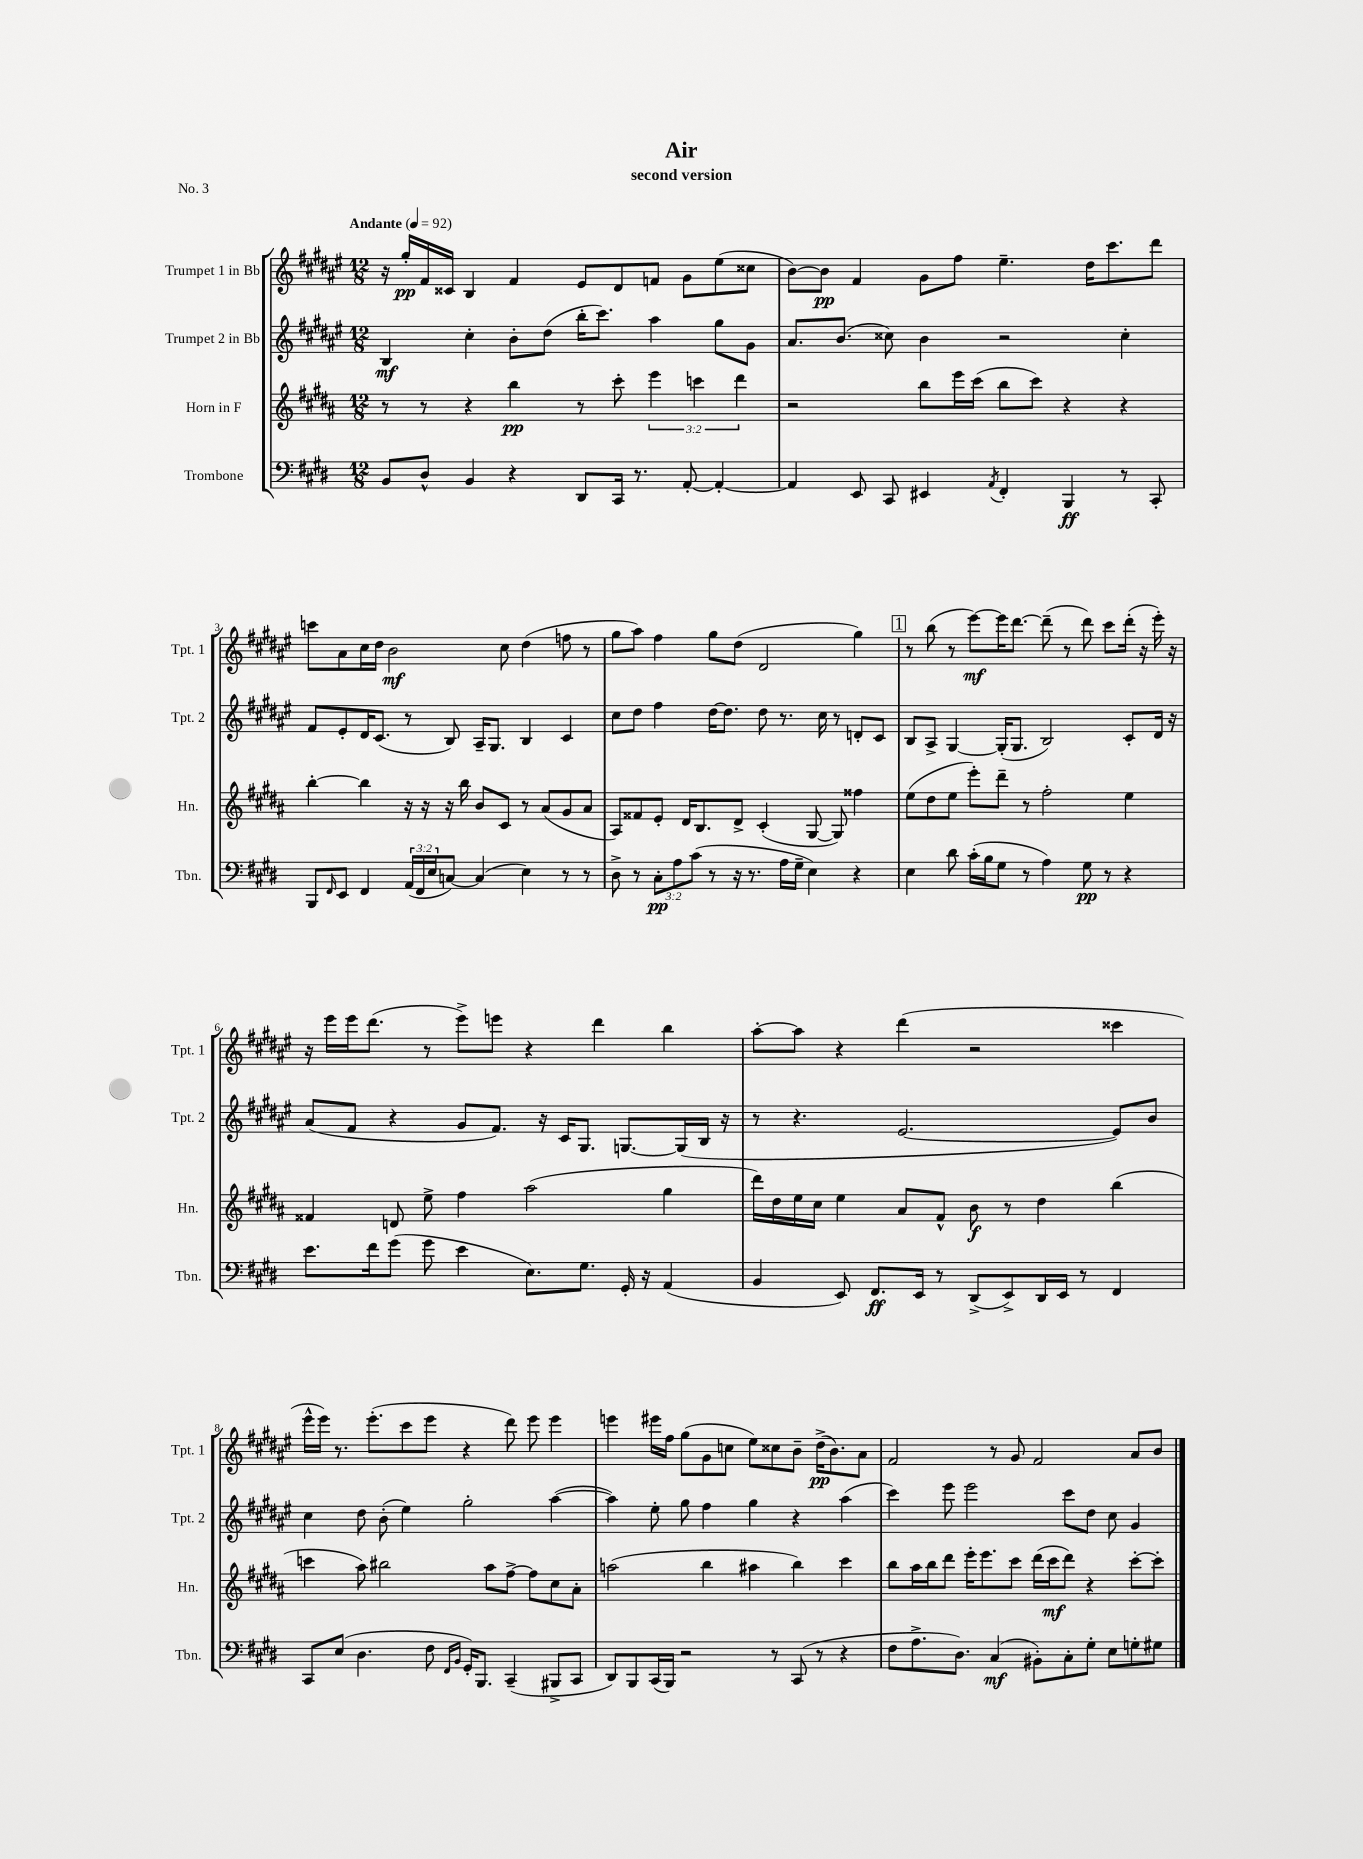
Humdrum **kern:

**kern	**kern	**kern	**kern
*staff4	*staff3	*staff2	*staff1
*clefF4	*clefG2	*clefG2	*clefG2
*k[f#c#g#d#]	*k[f#c#g#d#a#]	*k[f#c#g#d#a#e#]	*k[f#c#g#d#a#e#]
*M12/8	*M12/8	*M12/8	*M12/8
*MM92	*MM92	*MM92	*MM92
8BB	8r	4B	16r
.	.	.	16gg#'
8D#^^	8r	.	16f#
.	.	.	16c##
4BB	4r	4cc#'	4B
4r	4bb	8b'	4f#
.	.	(8dd#	.
8DD#	8r	16bb'	8e#
.	.	8.ccc#)	.
16CC#	8ccc#'	.	8d#
8.r	.	.	.
.	6eee	4aa#	8f
[8AA'	.	.	8g#
.	6ccc	.	.
4AA'_	.	8gg#	(8ee#
.	6ddd#	.	.
.	.	8g#	8cc##
=	=	=	=
4AA]	2r	8.a#	[8b)
.	.	.	8b]
.	.	(8.b	.
8EE	.	.	4f#
8CC#	.	8cc##)	.
4EE#	8bb	4b	8g#
.	16eee	.	8ff#
.	(16ccc#	.	.
8qAA	.	.	.
4FF#'	8bb	2r	4.ee#~
.	8ccc#)	.	.
4BBB	4r	.	.
.	.	.	16dd#
.	.	.	8.ccc#
8r	4r	4cc##'	.
8CC#'	.	.	8ddd#
=	=	=	=
8BBB	[4bb'	8f#	8ccc
16qqFF#	.	.	.
8EE	.	8e#'	8a#
4FF#	4bb]	16d#	16cc#
.	.	(8.c#	16dd#
.	.	.	2b
(24AA	16r	8r	.
24FF#	.	.	.
.	16r	.	.
24E	.	.	.
[8C)	16r	8B)	.
.	16bb	.	.
(4C]	8b	16A#~	.
.	.	8.G#	.
.	8c#	.	8cc#
4E)	8r	4B	(4dd#
.	(8a#	.	.
8r	8g#	4c#	8ff
8r	8a#	.	8r
=	=	=	=
8D#^	8A#)	8cc#	8gg#
8r	8f##	8dd#	8aa#)
12C#'	8e'	4ff#	4ff#
12A	.	.	.
.	16d#	.	.
(12c#	.	.	.
.	8.B	.	.
8r	.	[16dd#	8gg#
.	.	8.dd#]	.
16r	8d#^	.	(8dd#
8.r	.	.	.
.	(4c#'	8dd#	2d#
16A	.	8.r	.
16G#~	.	.	.
4E)	[8G#	.	.
.	.	16cc#	.
.	8G#])	8r	.
4r	4ff##	8d'	4gg#)
.	.	8c#	.
=	=	=	=
4E	(8ee	8B	8r
.	8dd#	8A#^	(8bb
8d#	8ee	[4G#	8r
(16c#'	8eee')	.	[8eee#)
16B	.	.	.
8G#	8ddd#~	(16G#']	16eee#]
.	.	8.G#	[8.ddd#
8r	8r	.	.
4A)	2ff#'	2B)	(8ddd#~]
.	.	.	8r
8G#	.	.	8ddd#)
8r	.	.	8ccc#
4r	4ee	8c#'	(16ddd#'
.	.	.	16r
.	.	16d#	16eee#')
.	.	16r	16r
=	=	=	=
8.e	4f##	(8a#	16r
.	.	.	16eee#
.	.	8f#	16eee#
16f#	.	.	(8.ddd#
(8g#	8d	4r	.
8g#	8ee^	.	8r
4e	4ff#	8g#	8eee#^)
.	.	8.f#)	8eee
8.E)	(2aa#	.	4r
.	.	16r	.
.	.	16c#	.
8.G#	.	8.G#	.
.	.	.	4ddd#
16GG#'	.	[8.G	.
16r	.	.	.
(4AA	4gg#	.	4bb
.	.	(16G]	.
.	.	16B	.
.	.	16r	.
=	=	=	=
4BB	16ddd#)	8r	[8aa#'
.	16dd#	.	.
.	16ee	4.r	8aa#]
.	16cc#	.	.
8EE)	4ee	.	4r
8.FF#	.	.	.
.	8a#	[2.e#	(4ddd#
16EE	.	.	.
8r	8f#^^	.	.
(8DD#^	8b	.	2r
8EE^)	8r	.	.
16DD#	4dd#	.	.
16EE	.	.	.
8r	.	.	.
4FF#	(4bb	8e#])	4ccc##
.	.	8b	.
=	=	=	=
8CC#	4ccc	4cc#	16eee#^^
.	.	.	16eee#)
(8E	.	.	8.r
4.D#	8aa#)	8dd#	.
.	.	.	(8.eee#'
.	2bb#	(8b'	.
.	.	4ee#)	8ccc#
8F#	.	.	8eee#
16qqFF#	.	.	.
16qqBB	.	.	.
16GG#')	.	2gg#'	4r
8.BBB	.	.	.
.	8aa#	.	.
(4CC#~	[8ff#^	.	8ddd#)
.	8ff#]	.	8eee#
8BBB#^	8cc#	([4aa#	4eee#
8CC#	8a#'	.	.
=	=	=	=
8DD#)	(2aa	4aa#])	4eee
8BBB	.	.	.
(16CC#	.	8ee#'	16eee#
16BBB)	.	.	16ff#
2r	.	8gg#	(8gg#
.	4bb	4ff#	8g#
.	.	.	8cc
.	4aa#	4gg#	8ee#)
8r	.	.	8cc##
(8CC#	4bb)	4r	8b~
8r	.	.	(16dd#^
.	.	.	8.b)
4r	4ccc#	(4aa#	.
.	.	.	8a#
=	=	=	=
8F#	8bb	4ccc#)	2f#
8.A^	16aa#	.	.
.	16bb	.	.
.	8ddd#	8eee#	.
8.D#)	.	.	.
.	16eee'	2eee#	.
.	8.eee	.	.
(4C#	.	.	8r
.	8ccc#	.	8g#
8BB#')	(16ddd#	.	2f#
.	16ccc#	.	.
8C#'	8ddd#)	8ccc#	.
8G#'	4r	8dd#	.
8E	.	8cc#	.
8G'	[8ccc#'	4g#	8a#
8G#	8ccc#']	.	8b
==	==	==	==
*-	*-	*-	*-
